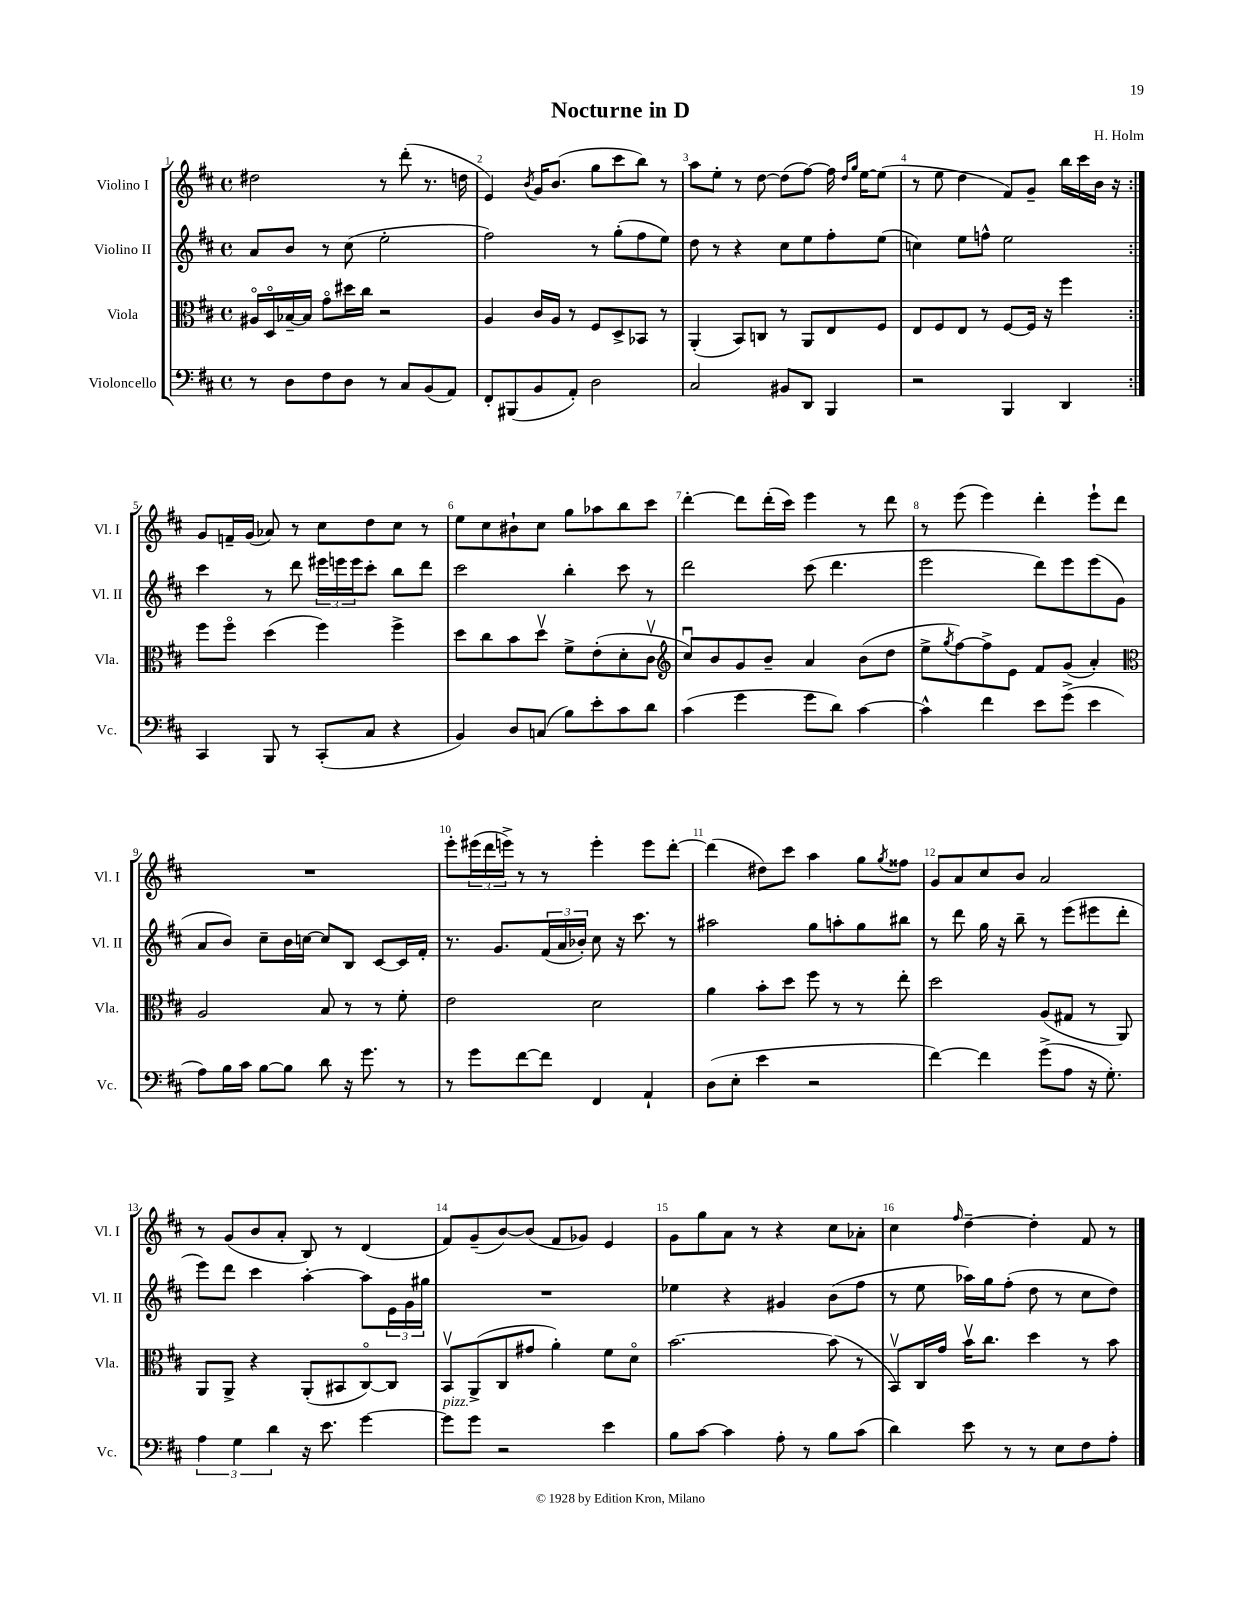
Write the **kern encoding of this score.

**kern	**kern	**kern	**kern
*part4	*part3	*part2	*part1
*staff4	*staff3	*staff2	*staff1
*I"Violoncello	*I"Viola	*I"Violino II	*I"Violino I
*I'Vc.	*I'Vla.	*I'Vl. II	*I'Vl. I
*clefF4	*clefC3	*clefG2	*clefG2
*k[f#c#]	*k[f#c#]	*k[f#c#]	*k[f#c#]
*M4/4	*M4/4	*M4/4	*M4/4
*met(c)	*met(c)	*met(c)	*met(c)
=1	=1	=1	=1
8r	16A#X/LL	8a/L	2dd#X\
.	16D/	.	.
8D\L	[16B-X~/	8b/J	.
.	16B-/JJ]	.	.
8F#\	8g\L	8r	.
8D\J	16dd#X\L	(8cc#\	.
.	16cc#\JJ	.	.
8r	2r	2ee'\	8r
8C#/L	.	.	(8ddd'\
(8BB/	.	.	8.r
8AA/J)	.	.	.
.	.	.	16ddn\
=2	=2	=2	=2
8FF#'/L	4A/	2ff#\)	4e/)
(8BBB#X/	.	.	.
.	.	.	8qb/
8BB/	16c#/LL	.	16g/KL
.	16A/JJ	.	(8.b/J
8AA'/J)	8r	.	.
2D\	8F#/L	8r	8gg\L
.	8D^/	(8gg'\L	8ccc#\
.	8BB-X/J	8ff#\	8bb\J)
.	8r	8ee\J)	8r
=3	=3	=3	=3
2C#/	(4AA'/	8dd\	8aa\L
.	.	8r	8ee'\J
.	8BB/L)	4r	8r
.	8Cn/J	.	[8dd\
8BB#X/L	8r	8cc#\L	(8dd\L]
8DD/J	8AA/L	8ee\	[8ff#\J)
4BBB/	8E/	8ff#'\	16ff#\]
.	.	.	16qqdd/LL
.	.	.	16qqgg/JJ
.	.	.	[16ee\KL
.	8F#/J	(8ee\J	(8ee\J]
=4	=4	=4	=4
2r	8E/L	4ccn\)	8r
.	8F#/	.	8ee\
.	8E/J	8ee\L	4dd\
.	8r	8ffn^^\J	.
4BBB/	[8F#/L	2ee\	8f#/L)
.	16F#/Jk]	.	8g~/J
.	16r	.	.
4DD/	4ff#\	.	16bb\LL
.	.	.	16ccc#\
.	.	.	16b\JJ
.	.	.	16r
!!LO:LB:g=z
=5:|!	=5:|!	=5:|!	=5:|!
4CC#/	8ff#\L	4ccc#\	8g/L
.	8ff#\J	.	16fn~/L
.	.	.	(16g/JJ
8BBB/	(4dd\	8r	8a-X/)
8r	.	8ddd\	8r
(8CC#'/L	4ff#\)	24eee#X\LL	8cc#\L
.	.	24eeen\	.
.	.	24eee\J	.
8C#/J	.	8ccc#'\J	8dd\
4r	4ff#^\	8bb\L	8cc#\J
.	.	8ddd\J	8r
=6	=6	=6	=6
4BB/)	8dd\L	2ccc#\	8ee\L
.	8cc#\	.	8cc#\
8D/L	8b\	.	8b#X`\
(8Cn/J	8ddv\J	.	8cc#\J
8B\L)	8f#^\L	4bb'\	8gg\L
8e'\	(8e'\	.	8aa-X\
8c#\	8d'\	8ccc#\	8bb\
8d\J	8c#v\J	8r	8ccc#\J
=7	=7	=7	=7
*	*clefG2	*	*
(4c#\	8cc#u/L)	2ddd\	[4ddd'\
.	8b/	.	.
4g\	8g/	.	8ddd\L]
.	8b~/J	.	(16ddd'\L
.	.	.	16ccc#\JJ)
8g\L	4a/	(8ccc#\	4eee\
8d\J)	.	4.ddd\	.
[4c#\	(8b\L	.	8r
.	8dd\J	.	8ddd\
=8	=8	=8	=8
4c#^^\]	8ee^\L	2eee\	8r
.	8qgg/	.	.
.	[8ff#\)	.	(8eee\
4f#\	8ff#^\]	.	4eee\)
.	8e\J	.	.
8e\L	8f#/L	8ddd\L)	4ddd'\
(8g^\J	(8g/J	8eee\	.
4e\	4a'/)	(8eee\	8eee`\L
.	.	8g\J	8ddd\J
!!LO:LB:g=z
=9	=9	=9	=9
*	*clefC3	*	*
8A\L)	2A/	8a/L	1r
16B\L	.	8b/J)	.
16c#\JJ	.	.	.
[8B\L	.	8cc#~\L	.
8B\J]	.	16b\L	.
.	.	[16ccn\JJ	.
8d\	8B/	8cc/L]	.
16r	8r	8B/J	.
8.g\	.	.	.
.	8r	[8c#/L	.
8r	8f#'\	16c#/L]	.
.	.	16f#'/JJ	.
=10	=10	=10	=10
8r	2e\	8.r	8eee'\L
8g\L	.	.	(24eee#X\L
.	.	.	24ddd\
.	.	8.g/L	.
.	.	.	24eeen^\JJ)
[8f#\	.	.	8r
8f#\J]	.	(24f#/L	8r
.	.	24a/	.
.	.	24b-X'/JJ)	.
4FF#/	2d\	8cc#\	4eee'\
.	.	16r	.
.	.	8.ccc#\	.
4AA`/	.	.	8eee\L
.	.	8r	[8ddd'\J
=11	=11	=11	=11
(8D\L	4a\	2aa#X\	(4ddd\]
8E'\J	.	.	.
4e\	8b'\L	.	8dd#X\L)
.	8dd\J	.	8ccc#\J
2r	8ff#\	8gg\L	4aa\
.	8r	8aan'\	.
.	8r	8gg\	8gg\L
.	.	.	8qgg/
.	8ee'\	8bb#X\J	8ff##X\J
=12	=12	=12	=12
[4f#\)	2dd\	8r	8g/L
.	.	8ddd\	8a/
4f#\]	.	16gg\	8cc#/
.	.	16r	.
.	.	8bb~\	8b/J
(8g^\L	(8A/L	8r	2a/
8A\J	8G#X/J	(8eee\L	.
16r	8r	8eee#X\	.
8.G'\)	.	.	.
.	8AA/)	8ddd'\J	.
!!LO:LB:g=z
=13	=13	=13	=13
6A\	8AA/L	8eee\L)	8r
.	8AA^/J	8ddd\J	(8g/L
6G\	.	.	.
.	4r	4ccc#\	8b/
6d\	.	.	.
.	.	.	8a'/J
16r	(8AA'/L	[4aa'\	8B/)
8.e\	.	.	.
.	8BB#X/	.	8r
[4g\	[8C#/)	8aa\L]	(4d/
.	8C#/J]	24e\L	.
.	.	24g\	.
.	.	24gg#X\JJ	.
=14	=14	=14	=14
!LO:TX:a:i:t=pizz.	!	!	!
8g\L]	8BBv/L	1r	8f#/L)
8g\J	(8AA^/	.	(8g~/
2r	8C#/	.	[8b/)
.	8g#X/J	.	(8b/J]
.	4a'\)	.	8f#/L
.	.	.	8g-X/J)
4e\	8f#\L	.	4e/
.	8d\J	.	.
=15	=15	=15	=15
8B\L	[2.b\	4ee-X\	8g\L
[8c#\J	.	.	8gg\
4c#\]	.	4r	8a\J
.	.	.	8r
8A'\	.	4g#X/	4r
8r	.	.	.
8B\L	(8b\]	(8b\L	8cc#\L
(8c#\J	8r	8ff#\J	8a-X'\J
=16	=16	=16	=16
4d\)	8BBv/L)	8r	4cc#\
.	16C#/L	8ee\	.
.	16g/JJ	.	.
.	.	.	16qqff#/
8e\	16bv\KL	16aa-X\LL)	[4dd~\
.	8.cc#\J	16gg\J	.
8r	.	(8ff#'\J	.
8r	4dd\	8dd\	4dd'\]
8E\L	.	8r	.
8F#\	8r	8cc#\L	8f#/
8A'\J	8b\	8dd\J)	8r
==	==	==	==
*-	*-	*-	*-
